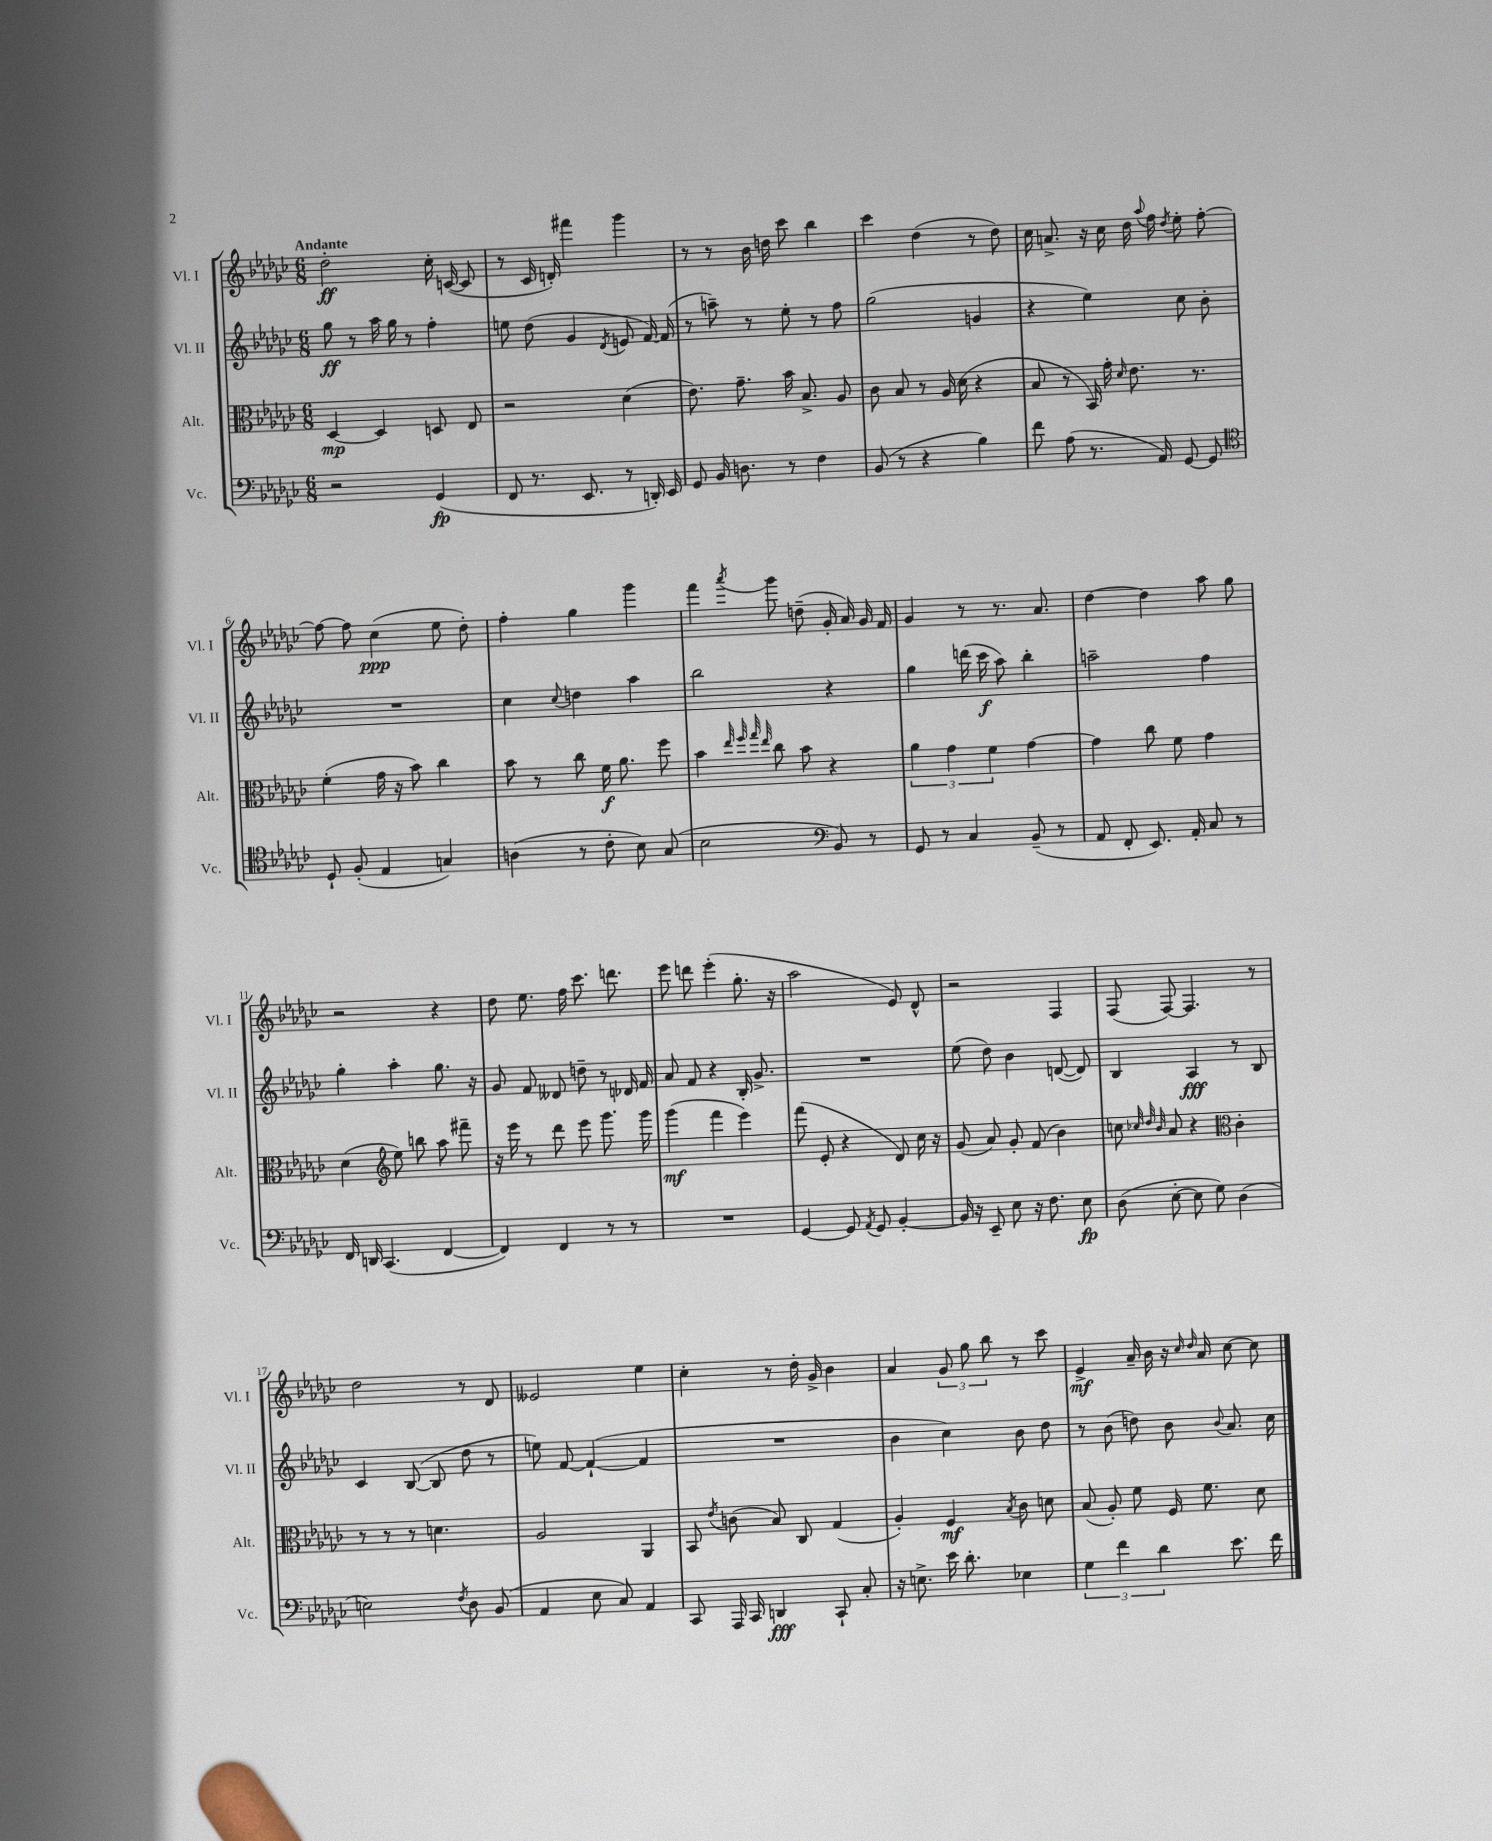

**kern	**kern	**kern	**kern
*staff4	*staff3	*staff2	*staff1
*clefF4	*clefC3	*clefG2	*clefG2
*k[b-e-a-d-g-c-]	*k[b-e-a-d-g-c-]	*k[b-e-a-d-g-c-]	*k[b-e-a-d-g-c-]
*M6/8	*M6/8	*M6/8	*M6/8
2r	[4D-	8gg-	2dd-'
.	.	8r	.
.	4D-]	16aa-	.
.	.	16gg-	.
.	.	8r	.
(4GG-	8D	4ff'	16cc-'
.	.	.	([16c
.	8E-	.	8c]
=	=	=	=
8FF	2r	8ee	8r
8.r	.	(8dd-	16c-
.	.	.	16d')
.	.	4g-	4fff#
8.EE-	.	.	.
.	.	8qd-	.
8r	(4d-	8e	4ggg-
16DD')	.	[16f)	.
16EE-	.	(16f]	.
=	=	=	=
8GG-	8.e-)	8r	8r
16BB-	.	8aa~)	8r
8.D	8.g-~	.	.
.	.	8r	16b-
.	.	.	16dd
8r	16b-	8ee-'	8ccc-
.	8.B-^	.	.
4F	.	8r	4bb-
.	8A-	8ff	.
=	=	=	=
(8BB-	8c-	(2gg-	4ccc-
8r	8B-	.	.
4r	8r	.	(4dd-
.	(16A-	.	.
.	16d-	.	.
4B-)	4r	4g	8r
.	.	.	8dd-)
=	=	=	=
8f	8B-	4r	16cc-
.	.	.	8.a^
(8A-	8r	.	.
8.r	16BB-)	4ee-)	16r
.	16g-'	.	16cc-
.	16qqd-	.	.
.	8.e-	.	16dd-
.	.	.	8qqaa-
16AA-)	.	.	16ff
.	.	.	8qdd-
[8GG-	.	8cc-	8ee-'
.	8.r	.	.
8GG-]	.	8b-'	[8ff'
=	=	=	=
*clefC4	*	*	*
8D-`	(4f'	2.r	8ff_
(8F'	.	.	8ff]
4E-	16g-	.	(4cc-
.	16r	.	.
.	8b-)	.	.
4G)	4cc-	.	8ee-
.	.	.	8dd-')
=	=	=	=
(4A	8b-	4cc-	4ff'
.	8r	.	.
.	.	8qqcc-	.
8r	8cc-	4dd	4gg-
8c-'	16f	.	.
.	8.a-	.	.
8B-)	.	4aa-	4ggg-
(8G-	8ff	.	.
=	=	=	=
2B-	4b-	2bb-	4fff
.	32qqee-	.	.
.	32qqff	.	.
.	32qqgg-	.	.
.	32qqee-	.	8qaaa-
.	8cc-	.	8ggg-
.	8b-	.	(8dd~
*clefF4	*	*	*
8BB-)	4r	4r	16g-'
.	.	.	16a-)
8r	.	.	16g-
.	.	.	16f
=	=	=	=
8GG-	6a-	4gg-	4g-
8r	.	.	.
.	6g-	.	.
4C-	.	(16ddd	8r
.	.	16ccc-	.
.	6f	.	.
.	.	8aa-)	8.r
(8BB-~	[4g-	4bb-'	.
.	.	.	8.a-
8r	.	.	.
=	=	=	=
8AA-	4g-]	2aa~	[4dd-
8FF'	.	.	.
8.EE-)	8cc-	.	4dd-]
.	8f	.	.
16AA-'	.	.	.
8C-	4g-	4ff	8aa-
8r	.	.	8gg-
=	=	=	=
16FF	(4d-	4gg-'	2r
16DD	.	.	.
(4.CC-	.	.	.
*	*clefG2	*	*
.	8ee-)	4aa-'	.
.	8bb	.	.
[4FF	8aa-	8.gg-	4r
.	8fff#~	.	.
.	.	16r	.
=	=	=	=
4FF])	16r	8g-	8dd-
.	16eee-	.	.
.	8r	8f	8.ee-
4FF	8ddd-	8d--	.
.	.	.	16ff
.	8eee-	8dd~	8.ccc-
8r	8.ggg-	8r	.
.	.	.	8.ddd
8r	.	16d-	.
.	16ggg-	16f	.
=	=	=	=
2.r	(4ggg-	8a-	8eee-
.	.	8f	8ddd
.	4fff	4r	(4eee-'
.	4eee-)	16B-'	8.gg-'
.	.	8.g-^	.
.	.	.	16r
=	=	=	=
[4GG-	(8fff	2.r	2aa-
.	8e-'	.	.
8GG-]	4r	.	.
8qAA-	.	.	.
8GG-	.	.	.
[4BB-'	8d-)	.	8e-)
.	16cc-	.	8d-^^
.	16r	.	.
=	=	=	=
16BB-]	(8g-	(8ee-	2r
16r	.	.	.
8EE-~	8a-)	8dd-)	.
8E-	8g-'	4b-	.
16r	(8f	.	.
8.F	.	.	.
.	4b-)	([8d	4F
8E-	.	8d])	.
=	=	=	=
(8D-	8cc	4B-	(8F
.	32qqcc-	.	.
.	32qqdd-	.	.
.	32qqb-	.	.
[8E-'	8a-	.	[8F)
8E-]	4r	4A-	4.F]
8G-)	.	.	.
*	*clefC3	*	*
(4D-	4c-'	8r	.
.	.	8B-	8r
=	=	=	=
2E)	8r	4c-	2dd-
.	8r	.	.
.	8r	([8B-	.
.	4.d	8B-]	.
8qF	.	.	.
8D-	.	8dd-	8r
(8BB-	.	8r	8d-
=	=	=	=
4AA-	2A-	8ee)	2e--
.	.	[8f	.
8E-	.	(4f`_	.
8C-)	.	.	.
4AA-	4AA-	4f]	4ee-
=	=	=	=
8CC-	8BB-	2.r	4cc-'
.	8qe-	.	.
16AAA-	(8c	.	.
16CC-	.	.	.
4DD	8B-)	.	8r
.	8C-	.	16dd-'
.	.	.	16g-^
8CC-`	(4G-	.	4b-
8C-'	.	.	.
=	=	=	=
16r	4A-')	4b-	4a-
8.E^	.	.	.
16e-	4F	4cc-)	12g-
8.d-'	.	.	.
.	.	.	12gg-
.	.	.	12bb-
.	8qB-	.	.
4E-	8c-	8b-	8r
.	8d	8dd-	8ccc-
=	=	=	=
6G-	(8B-	8r	4e-^
.	8A-')	(8b-	.
6f	.	.	.
.	8f	8dd)	16a-~
.	.	.	16b-
6d-	.	.	.
.	16F	8b-	16r
.	.	.	16qqcc-
.	.	.	16qqdd-
.	8.f	.	16a-
.	.	8qqb-	.
8.e-	.	8.a-	[8cc-
.	8d-	.	8cc-]
16f	.	16cc-	.
==	==	==	==
*-	*-	*-	*-
